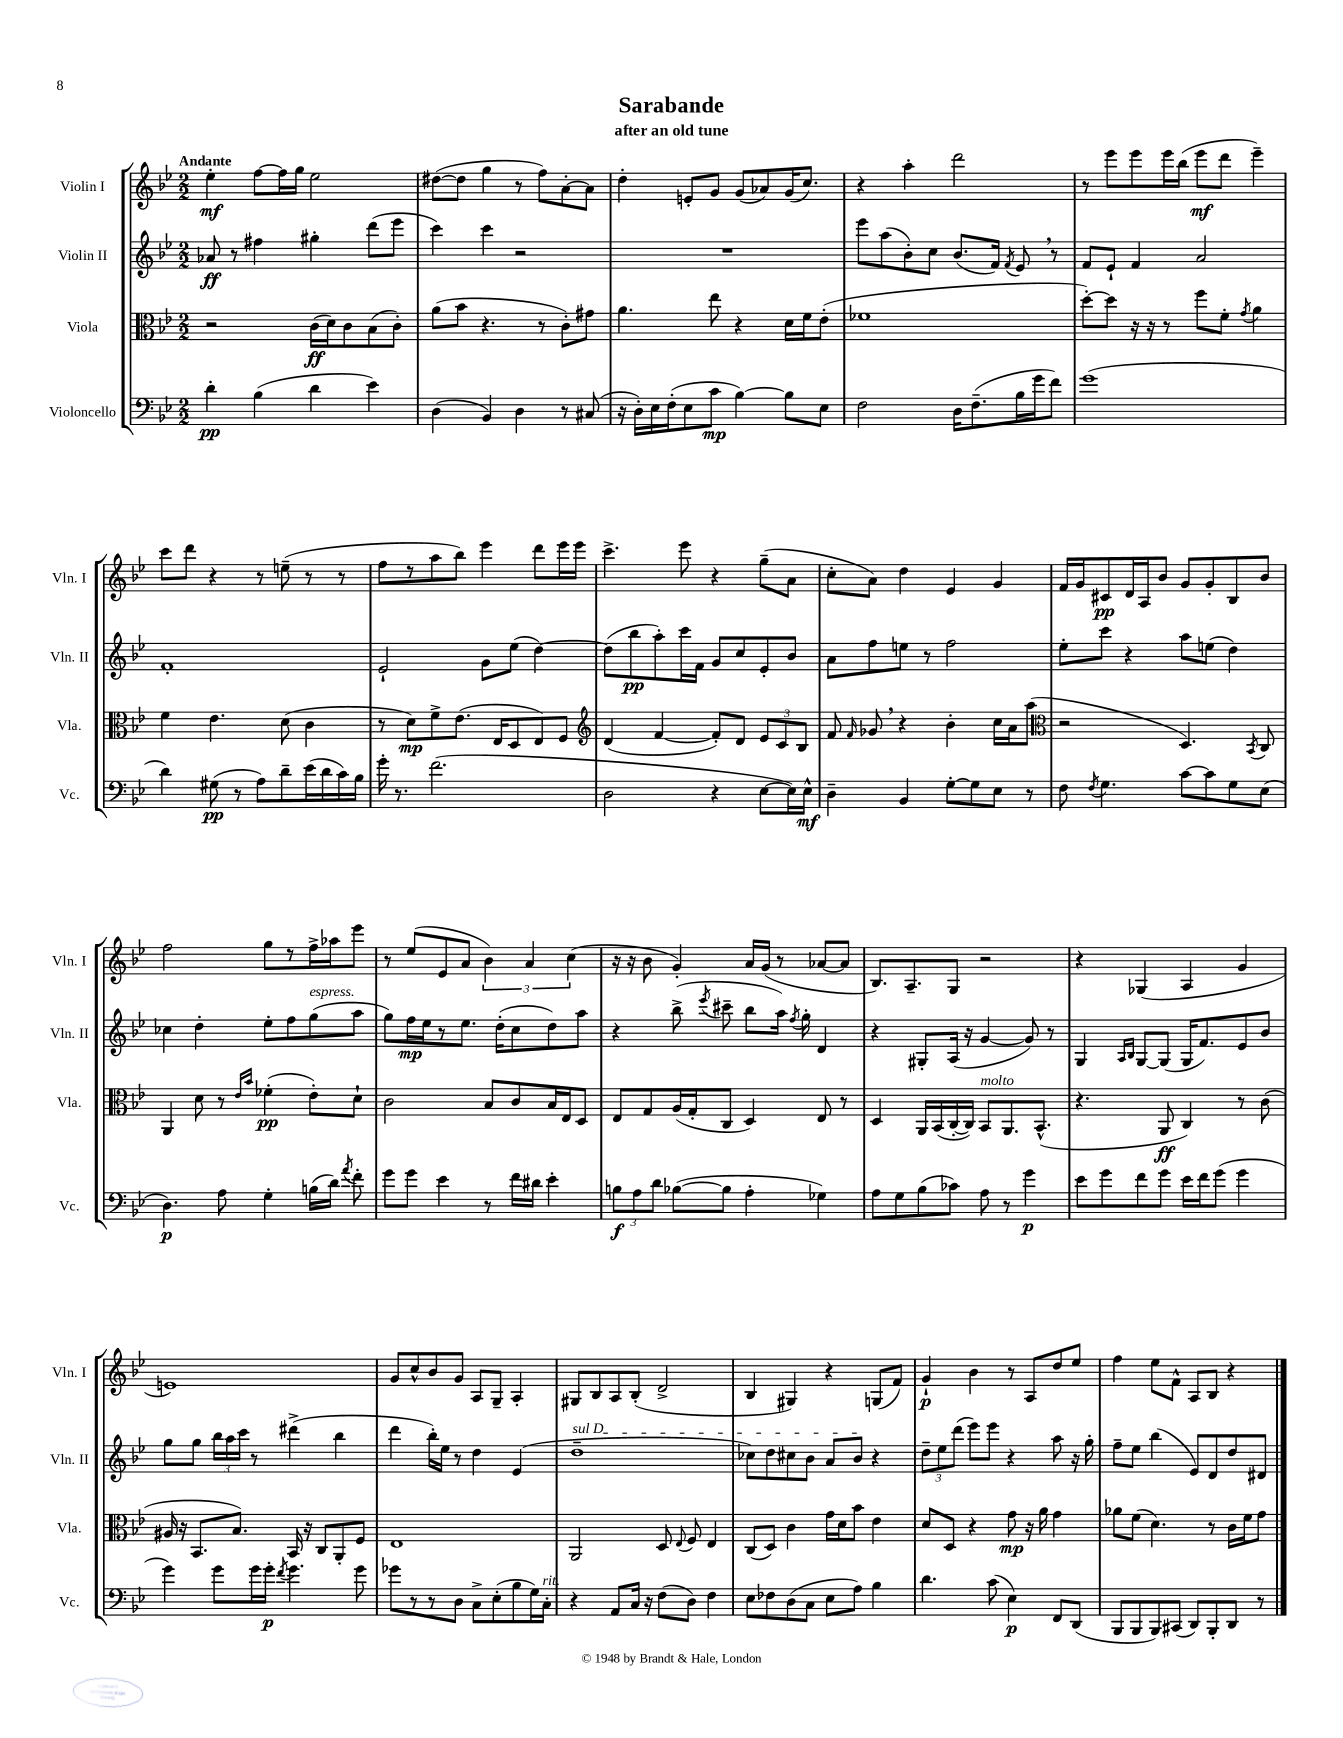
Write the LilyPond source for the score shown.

\header { title = "Sarabande" subtitle = "after an old tune" }
<<
\new StaffGroup <<
\new Staff = "s0" \with { instrumentName = "Violin I" shortInstrumentName = "Vln. I" } {
    \clef treble \key bes \major \numericTimeSignature \time 2/2 \tempo "Andante"
    \autoBeamOff ees''4-.\mf f''8[~ f''16 g''16] ees''2 |
    dis''8[~( dis''8] g''4 r8 f''8[) a'8~-. a'8] |
    d''4-. e'8[-. g'8] g'8[( aes'8) g'16( c''8.]) |
    r4 a''4-. d'''2 |
    r8 ees'''8[ ees'''8 ees'''16 bes''16]( ees'''8[\mf d'''8] ees'''4--) |
    c'''8[ d'''8] r4 r8 e''8--( r8 r8 |
    f''8[ r8 a''8 bes''8]) ees'''4 d'''8[ ees'''16 ees'''16] |
    c'''4.-> ees'''8 r4 g''8[--( a'8] |
    c''8[-. a'8]) d''4 ees'4 g'4 |
    f'16[ g'16 cis'8\pp d'16 a16 bes'8] g'8[ g'8-. bes8 bes'8] |
    f''2 g''8[ r8 f''16-> aes''16 ees'''8] |
    r8 ees''8[( ees'8 a'8] \tuplet 3/2 { bes'4) a'4 c''4( } |
    r16 r16 bes'8 g'4-.) a'16[ g'16]( r8 aes'8[~ aes'8] |
    bes8.[) a8.-- g8] r2 |
    r4 ges4( a4 g'4 |
    e'1) |
    g'8[ c''8-^ bes'8 g'8] a8[ g8]-- a4-. |
    gis8[ bes8 a8 bes8]-.( d'2-> |
    bes4 gis4) r4 g8[( f'8]) |
    g'4-!\p bes'4 r8 a8[ d''8 ees''8] |
    f''4 ees''8[ f'8]-^ a8[ bes8] r4 \bar "|." |
}
\new Staff = "s1" \with { instrumentName = "Violin II" shortInstrumentName = "Vln. II" } {
    \clef treble \key bes \major \numericTimeSignature \time 2/2
    \autoBeamOff aes'8\ff r8 fis''4 gis''4-. d'''8[( ees'''8] |
    c'''4) c'''4 r2 |
    R1 |
    ees'''8[ a''8( bes'8-.) c''8] bes'8.[( f'16]) \acciaccatura { f'8 } ees'8 \breathe r8 |
    f'8[ ees'8]-! f'4 a'2 |
    f'1-. |
    ees'2-! g'8[ ees''8]( d''4~) |
    d''8[( bes''8\pp a''8-.) c'''16 f'16] g'8[ c''8 ees'8-. bes'8] |
    a'8[ f''8 e''8] r8 f''2 |
    ees''8[-. c'''8] r4 a''8[ e''8]( d''4) |
    ces''4 d''4-. ees''8[-. f''8 g''8^\markup { \italic "espress." }( a''8] |
    g''8[) f''16\mp ees''16 r8 ees''8.] d''16[-.( c''8 d''8) a''8] |
    r4 bes''8->( \acciaccatura { ees'''8 } cis'''8-- bes''8[ a''16]) \acciaccatura { f''8 } g''16-. d'4 |
    r4 gis8[-. a16]( r16 g'4~ g'8) r8 |
    g4 \grace { a16[ bes16] } g8[~ g8]( g16[ f'8.) ees'8 bes'8] |
    g''8[ g''8] \tuplet 3/2 { bes''16[ a''16 c'''16] } r8 dis'''4->( bes''4 |
    d'''4 bes''16[-.) ees''16] r8 d''4 ees'4( |
    \once \override TextSpanner.bound-details.left.text = \markup { \italic "sul D" } d''1--\startTextSpan |
    ces''8[) d''8 cis''8 bes'8] a'8[ bes'8]\stopTextSpan r4 |
    \tuplet 3/2 { d''8[-- ees''8 d'''8]( } ees'''8[) ees'''8] r4 a''8 r16 g''16-. |
    f''8[-- ees''8] bes''4( ees'8[) d'8 d''8 dis'8] \bar "|." |
}
\new Staff = "s2" \with { instrumentName = "Viola" shortInstrumentName = "Vla." } {
    \clef alto \key bes \major \numericTimeSignature \time 2/2
    \autoBeamOff r2 c'16[\ff( d'16) c'8 bes8( c'8]-.) |
    a'8[( bes'8] r4. r8 c'8[-.) gis'8] |
    a'4. ees''8 r4 d'16[ f'16 ees'8]-.( |
    fes'1 |
    d''8[~-.) d''8] r16 r16 r8 f''8[ f'8]-. \acciaccatura { g'8 } a'4 |
    f'4 ees'4. d'8( c'4 |
    r8 d'8[\mp) f'8-> ees'8.]( ees16[ d8 ees8) f8] |
    \clef treble d'4( f'4~ f'8[-.) d'8] \tuplet 3/2 { ees'8[ c'8 bes8] } |
    f'8 \grace { f'16 } ges'8 \breathe r4 bes'4-. c''16[ a'16 a''8]( |
    \clef alto r2 d4.) \acciaccatura { bes,8 } c8 |
    a,4 d'8 r8 \grace { ees'16[ bes'16] } fes'4-.\pp( ees'8[-.) d'8]-! |
    c'2 bes8[ c'8 bes16 ees16 d8] |
    ees8[ g8 a16( g16-. c8] d4) ees8 r8 |
    d4 a,16[ bes,16( c16~-. c16]) bes,8[^\markup { \italic "molto" } a,8. bes,8.]-^( |
    r4. a,8\ff c4) r8 c'8( |
    ais16 r16 bes,8.[ bes8.]) bes,16 r16 c8[ a,8-. f8] |
    ees1 |
    a,2 d8 \appoggiatura { ees8 } f8 ees4 |
    c8[( d8]) c'4 g'16[ d'16 bes'8] ees'4 |
    d'8[ d8] r4 g'8\mp r16 a'16 g'4 |
    aes'8[ f'8]( d'4.) r8 c'16[ f'16 g'8] \bar "|." |
}
\new Staff = "s3" \with { instrumentName = "Violoncello" shortInstrumentName = "Vc." } {
    \clef bass \key bes \major \numericTimeSignature \time 2/2
    \autoBeamOff d'4-.\pp bes4( d'4 ees'4) |
    d4( bes,4) d4 r8 cis8( |
    r16 d16[-.) ees16 f16-.( ees8 c'8]\mp bes4~) bes8[ ees8] |
    f2 d16[ f8.--( bes16 g'16 f'8]) |
    g'1( |
    d'4) gis8\pp( r8 a8[) d'8-- ees'16( d'16 c'16) bes16] |
    g'16-. r8. f'2.( |
    d2 r4 ees8[~ ees16) ees16]-^\mf |
    d4-- bes,4 g8[~-. g8 ees8] r8 |
    f8 \acciaccatura { f8 } g4. c'8[~ c'8 g8 ees8]( |
    d4.\p) a8 g4-. b16[( d'16]) \acciaccatura { a'8 } f'8-. |
    g'8[ g'8] ees'4 r8 f'16[ dis'16] ees'4-. |
    \tuplet 3/2 { b8[\f a8 d'8] } bes8[~( bes8] a4-. ges4) |
    a8[ g8 bes8( ces'8]) a8 r8 g'4\p |
    ees'8[ g'8 f'8 g'8] ees'16[ f'16 g'8]( g'4 |
    g'4) g'8[ g'16 g'16]-.\p \acciaccatura { f'8 } g'4. g'8 |
    ges'8[ r8 r8 d8] c8[-> ees8-.( bes8 g16) c16]-.^\markup { \italic "rit." } |
    r4 a,8[ c16] r16 f8[( d8]) f4 |
    ees8[ fes8 d8( c8] ees8[ a8]) bes4 |
    d'4. c'8( ees4\p) f,8[ d,8]( |
    bes,,8[ bes,,8 bes,,8) cis,8]( d,8[) bes,,8-. d,8] r8 \bar "|." |
}
>>
>>
\layout { \context { \Score \remove "Bar_number_engraver" } }
